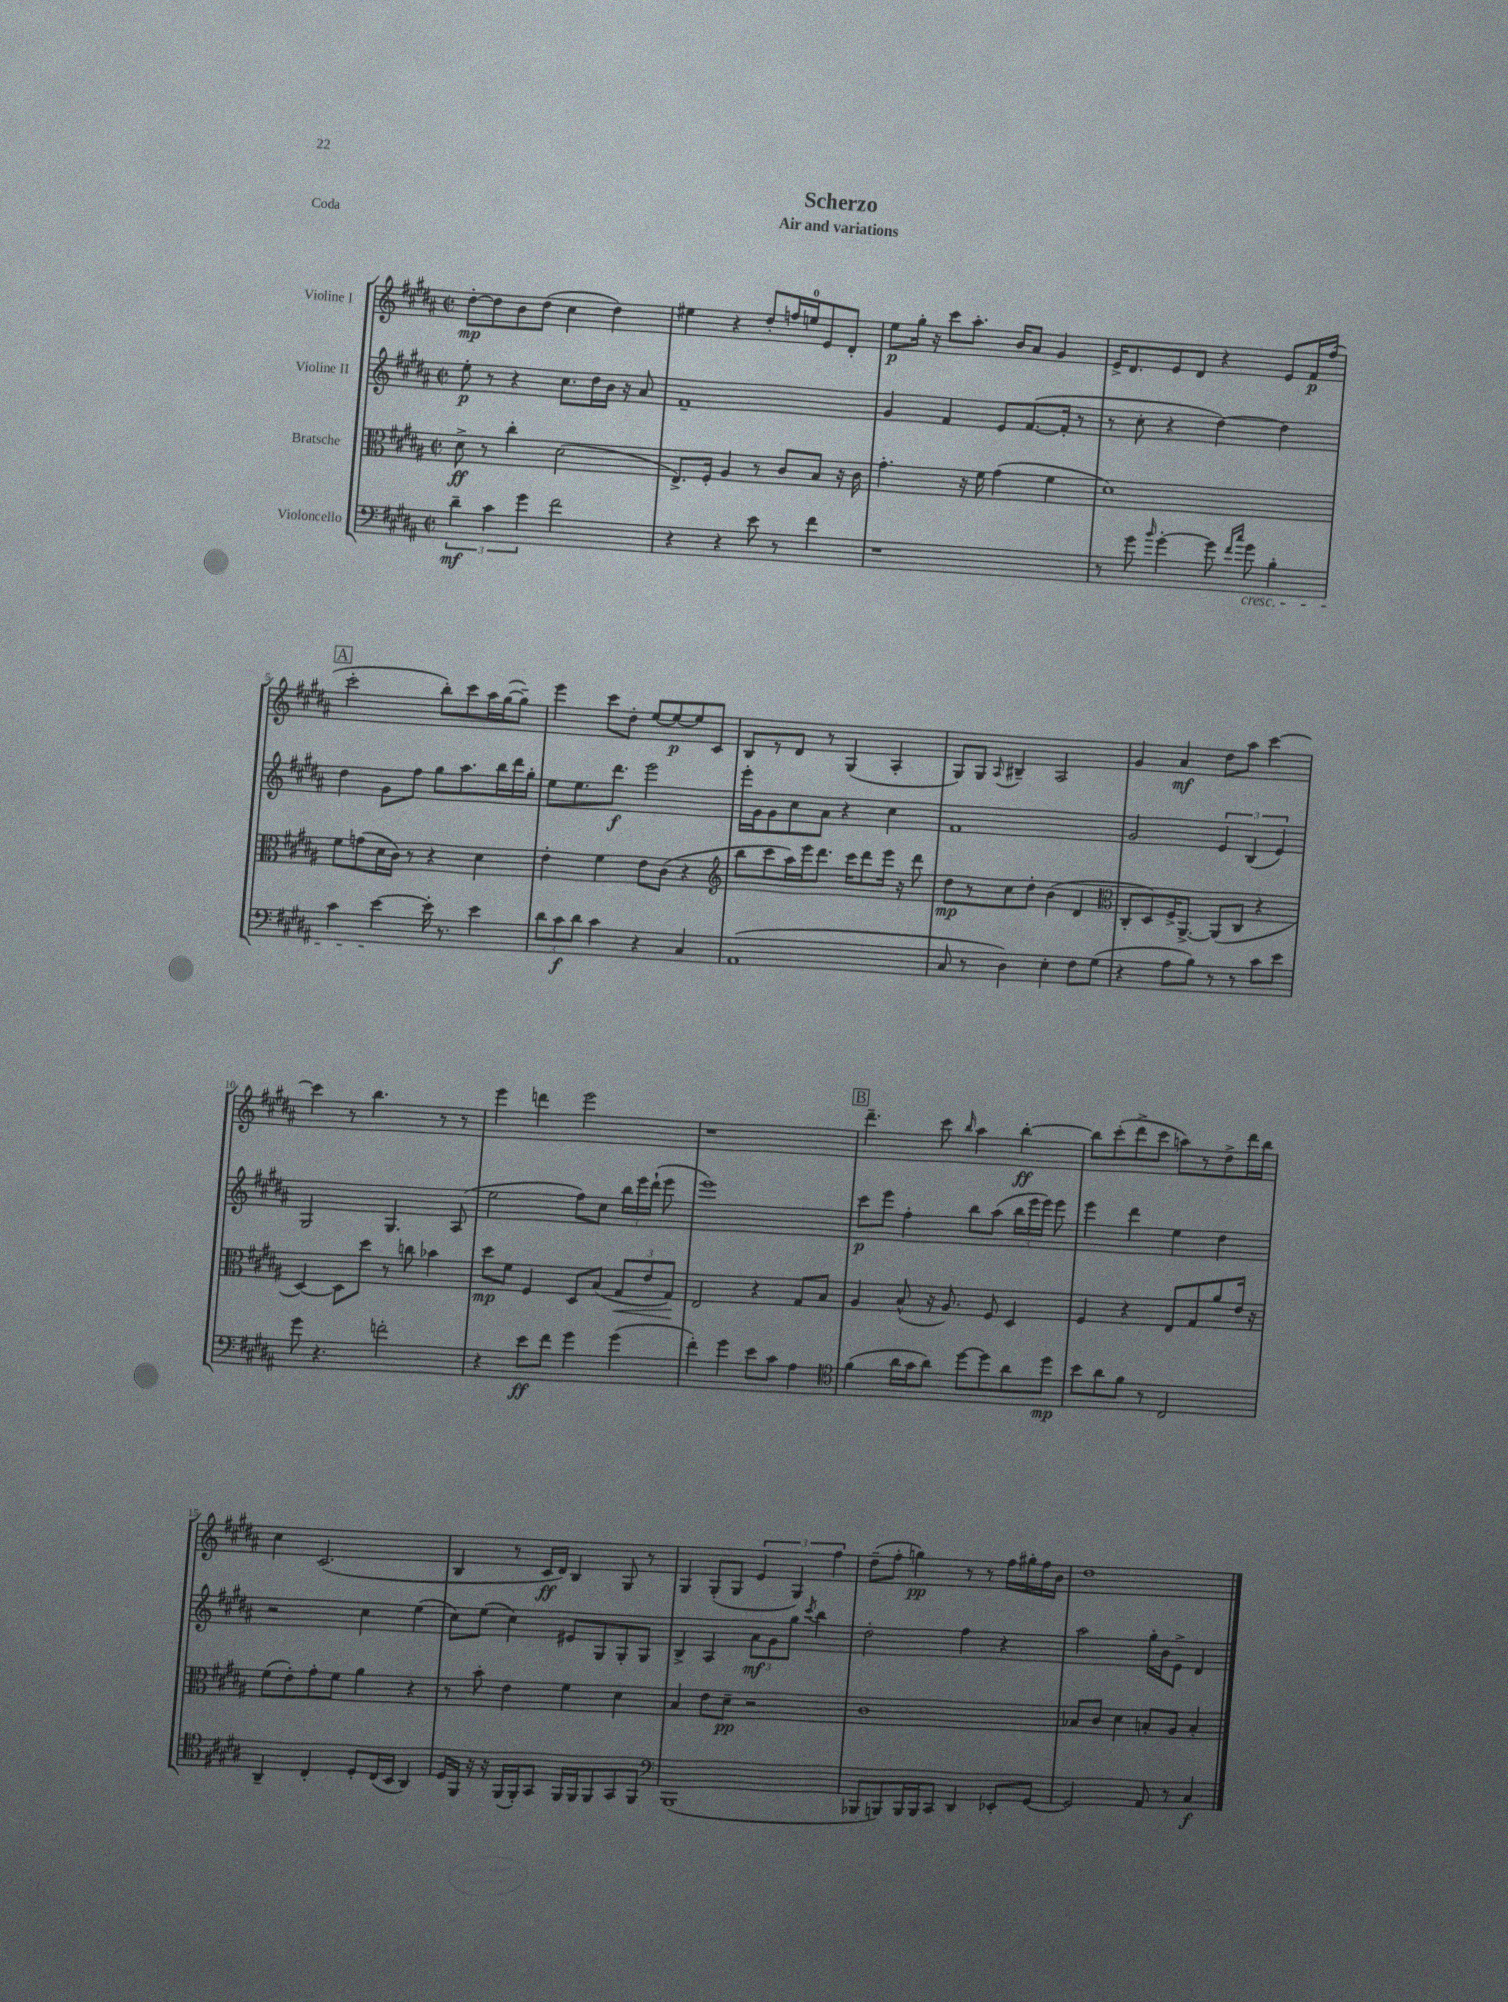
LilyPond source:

\header { title = "Scherzo" subtitle = "Air and variations" piece = "Coda" }
<<
\new StaffGroup <<
\new Staff = "s0" \with { instrumentName = "Violine I" } {
    \clef treble \key b \major \defaultTimeSignature \time 2/2
    \autoBeamOff dis''8[~-.\mp dis''8 b'8 dis''8]( cis''4 dis''4) |
    eis''4 r4 dis''8[-. f''16 e''16-0 e'8 dis'8]-. |
    e''8[\p gis''16]-. r16 cis'''8[ ais''8.]-. b'16[ ais'8] gis'4 |
    e'16[-> dis'8. e'8 dis'8] r4 e'8[ fis'16\p fis''16]( |
    \mark \markup { \box "A" } cis'''2-. b''8[-.) cis'''8 ais''16 gis''16~( gis''8]--) |
    e'''4 cis'''8[ dis''8]-. e''8[~ e''8~\p e''8 cis'8] |
    b8[ r8 dis'8] r8 gis4( ais4-. |
    gis8[) gis8] \appoggiatura { ais8 } bis4-- ais2 |
    gis'4 ais'4\mf dis''8[ ais''8] cis'''4~ |
    cis'''4 r8 b''4. r8 r8 |
    e'''4 d'''4 e'''2 |
    r1 |
    \mark \markup { \box "B" } dis'''4.-- cis'''8 \grace { b''16 } ais''4 b''4~-.\ff |
    b''8[ cis'''8-.( dis'''8-> cis'''8] a''8[) r8 dis''8-> dis'''16 b''16] |
    cis''4 cis'2.( |
    b4 r8 cis'16[\ff dis'16]) b4 gis8 r8 |
    gis4 gis8[-.( gis8] \tuplet 3/2 { e'4 gis4) fis''4 } |
    dis''8[--( fis''8]-. g''4\pp) r8 r8 fis''16[ gis''16-. fis''16 b'16] |
    dis''1 \bar "|." |
}
\new Staff = "s1" \with { instrumentName = "Violine II" } {
    \clef treble \key b \major \defaultTimeSignature \time 2/2
    \autoBeamOff e''8-.\p r8 r4 cis''8.[ dis''16 b'16] r16 ais'8 |
    fis'1-- |
    gis'4 fis'4 e'8[ fis'8.~( fis'16]-. r8 |
    r8 cis''8-. r4 dis''4~) dis''4 |
    \mark \markup { \box "A" } dis''4 gis'8[ fis''8] gis''8[ ais''8. b''16 dis'''16 gis''16]-. |
    e''8[ e''8. dis'''8.]\f e'''2 |
    e'''16[-. gis'16 gis'8 cis''8 ais'8] r4 cis''4 |
    fis'1 |
    gis'2 \tuplet 3/2 { e'4 b4( e'4) } |
    gis2 gis4. ais8( |
    e''2 fis''8[) cis''8] \tuplet 3/2 { b''16[ e'''16 dis'''16]-!( } e'''8 |
    e'''1) |
    \mark \markup { \box "B" } cis'''8[\p e'''8] fis''4-. b''8[ ais''8]( \tuplet 3/2 { b''16[ e'''16 e'''16]) } e'''8 |
    e'''4 dis'''4 e''4 dis''4 |
    r2 cis''4 e''4( |
    cis''8[) e''8]( cis''4) eis'8[ gis8 gis8-. gis8] |
    b4-> ais4 \tuplet 3/2 { ais'8[\mf gis'8 gis''8] } \acciaccatura { cis'''8 } b''4 |
    dis''2-. fis''4 r4 |
    ais''2 gis''16[-. b'16 e'8]-> dis'4 \bar "|." |
}
\new Staff = "s2" \with { instrumentName = "Bratsche" } {
    \clef alto \key b \major \defaultTimeSignature \time 2/2
    \autoBeamOff dis'8->\ff r8 cis''4-. dis'2( |
    e8.[->) fis16]-. ais4 r8 cis'8[ b8] r16 cis'16 |
    gis'4.-. r16 fis'16 gis'4( fis'4 |
    dis'1) |
    \mark \markup { \box "A" } fis'8[ g'8( dis'16 cis'16]) r8 r4 dis'4 |
    e'4-. fis'4 e'8[ cis'8]( r4 |
    \clef treble b''8[ cis'''8 ais''16) e'''16 dis'''8.] cis'''16[ dis'''8 e'''16] r16 dis'''8 |
    dis''8[\mp r8 cis''8 dis''8]-. b'4( dis'4 |
    \clef alto cis8[-. dis8) fis16-> ais,8.]~-> ais,8[( cis8] r4 |
    dis4~) dis8[ dis''8] r8 c''8 bes'4 |
    dis''8[\mp fis'8] fis4 dis8[ b8]( \tuplet 3/2 { gis8[\< e'8 gis8]\!) } |
    e2 r4 gis8[ b8] |
    \mark \markup { \box "B" } ais4 b8-^( r16 ais8.) fis8 dis4 |
    fis4 r4 e8[ gis8 ais'8 e'16] r16 |
    fis'8[( e'8-.) gis'8-. fis'8] ais'4 r4 |
    r8 b'8-. e'4 fis'4 dis'4 |
    b4 e'8[ dis'8]--\pp r2 |
    cis'1 |
    bes8[ cis'8] dis'4 b8[-. ais8] b4-. \bar "|." |
}
\new Staff = "s3" \with { instrumentName = "Violoncello" } {
    \clef bass \key b \major \defaultTimeSignature \time 2/2
    \autoBeamOff \tuplet 3/2 { dis'4--\mf cis'4 gis'4 } fis'2 |
    r4 r4 e'8 r8 fis'4 |
    r1 |
    r8 gis'8 \grace { b'16 } gis'4~-. gis'8 \grace { fis'16[ cis''16] } gis'8\cresc b4-. |
    \mark \markup { \box "A" } cis'4 e'4~\! e'16-. r8. e'4 |
    \tuplet 3/2 { dis'8[ cis'8\f dis'8] } cis'4 r4 cis4 |
    ais,1( |
    cis8 r8 dis4) e4-. fis8[ gis8]( |
    r4 ais8[ b8]) r8 r8 cis'8[ e'8] |
    gis'8 r4. f'2-. |
    r4 e'8[\ff fis'8] gis'4 gis'4( |
    fis'4-.) gis'4 e'8[ cis'8] ais4 |
    \mark \markup { \box "B" } \clef tenor fis'4( ais'16[ gis'16 ais'8]) dis''8[~ dis''8 ais'8 dis''8]\mp |
    b'8[ ais'8 fis'8] r8 cis2 |
    ais,4-- cis4-. dis8[-. cis16( b,16] ais,4) |
    dis16[ fis,16] r16 r16 fis,16[( fis,16-.) gis,8] fis,16[ fis,16 fis,8 gis,8 fis,8] |
    \clef bass b,,1( |
    bes,,8[ b,,8) b,,16 b,,16 cis,8] dis,4 ees,8[-. gis,8]~ |
    gis,2 ais,8 r8 cis4\f \bar "|." |
}
>>
>>
